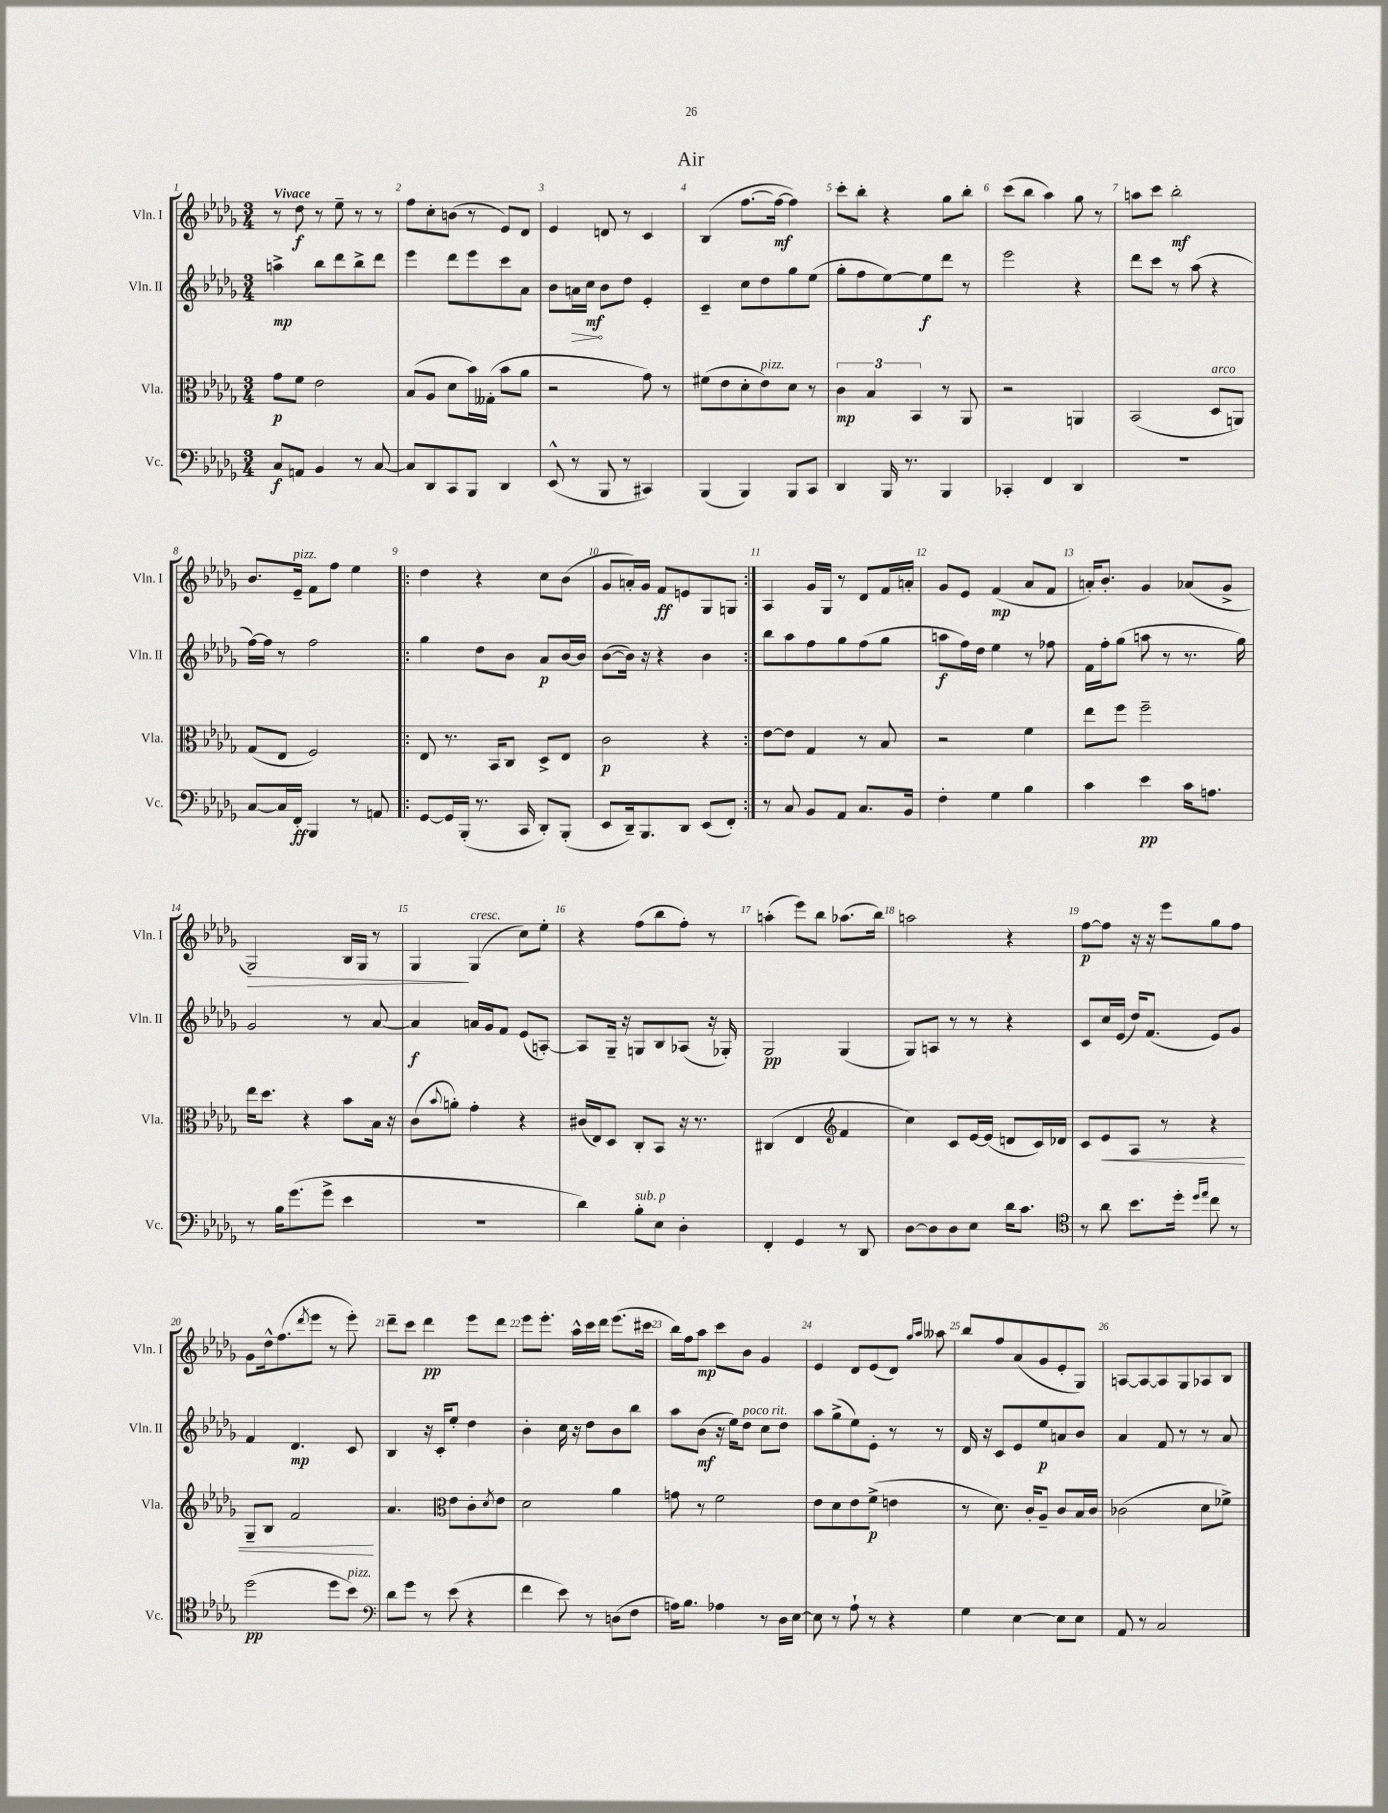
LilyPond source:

\header { title = "Air" }
<<
\new StaffGroup <<
\new Staff = "s0" \with { instrumentName = "Vln. I" shortInstrumentName = "Vln. I" } {
    \clef treble \key des \major \numericTimeSignature \time 3/4 \tempo "Vivace"
    r8 des''8\f r8 ees''8-- r8 r8 |
    f''8 c''8-. b'8( r8 ees'8) des'8 |
    ees'4 d'8 r8 c'4 |
    bes4( f''8.~ f''16~\mf f''4) |
    c'''8-. bes''8-. r4 ges''8 bes''8-. |
    c'''8( bes''8 aes''4) ges''8 r8 |
    a''8 c'''8 bes''2-.\mf |
    bes'8. ees'16--^\markup { \italic "pizz." } f'8 f''8 ees''4 |
    \repeat volta 2 { des''4 r4 c''8 bes'8( |
    ges'8 a'16-.) ges'16 f'8\ff e'8 ges8 g8 | }
    aes4 ges'16 ges16 r8 des'8 f'16 a'16-. |
    ges'8 ees'8 f'4\mp( aes'8 f'8 |
    a'16-.) bes'8.-. ges'4 aes'8( ges'8-> |
    ges2\>) bes16 ges16 r8 |
    ges4\! ges4^\markup { \italic "cresc." }( c''8) ees''8-. |
    r4 f''8( bes''8 f''8-.) r8 |
    a''4-.( ees'''8) bes''8 aes''8.( bes''16) |
    a''2 r4 |
    f''8~\p f''8 r16 r16 ees'''8 ges''8 f''8 |
    ges'8 des''16-^ f''8.( \acciaccatura { des'''8 } ees'''8 r8 ees'''8-.) |
    des'''8-- c'''8 des'''4\pp ees'''8 des'''8 |
    ees'''8 ees'''8.-. aes''16-^ c'''16 des'''16 ees'''8.( cis'''16 |
    bes''16) f''16 aes''8\mp c'''8 bes'8 ges'4 |
    ees'4 des'8 ees'8( des'8) \grace { ges''16 aes''16 } aeses''8 |
    bes''8 f''8 aes'8( ges'8 ees'8-. ges8) |
    a8~ a8~ a8 ges8 aes8 bes8 \bar "|." |
}
\new Staff = "s1" \with { instrumentName = "Vln. II" shortInstrumentName = "Vln. II" } {
    \clef treble \key des \major \numericTimeSignature \time 3/4
    a''4->\mp bes''8 des'''8 bes''8-> des'''8 |
    ees'''4 des'''8 ees'''8 c'''8 aes'8 |
    bes'8 \once \override Hairpin.circled-tip = ##t a'16\> c''16\mf\! bes'8 des''8 ees'4-. |
    c'4-- c''8 des''8 ges''8 ees''8( |
    ges''8-. f''8 ees''8~) ees''8\f des'''8 r8 |
    ees'''2 r4 |
    des'''8 c'''8 r8 aes''8( r4 |
    f''16~) f''16 r8 f''2 |
    \repeat volta 2 { ges''4 des''8 bes'8 aes'8\p bes'16~ bes'16 |
    bes'8~( bes'16) r16 r4 bes'4 | }
    bes''8 aes''8 f''8 ges''8 f''8( ges''8 |
    a''8\f f''16) des''16 ees''4 r8 fes''8 |
    f'16 f''16-. ges''8( a''8 r8 r8. ges''16) |
    ges'2 r8 aes'8~ |
    aes'4\f a'16 ges'16 f'8 ees'8( a8~-.) |
    a8 ges16-- r16 g8 bes8 aes8( r16 ges16-.) |
    ges2\pp ges4( |
    ges8) a8 r8 r8 r4 |
    c'8 c''16 ees'16( des''16) f'8.( ees'8) ges'8 |
    f'4 des'4.\mp c'8 |
    bes4 r16 c'16-. ees''8-. des''4 |
    bes'4-. c''16 r16 des''8 bes'8 bes''8 |
    aes''8 bes'8\mf( r16 ees''16) des''8^\markup { \italic "poco rit." } c''8 des''8 |
    aes''8 ges''8->( ees''8) ees'8-. r8 r8 |
    des'16 r16 c'8 ees'8 ees''8\p a'8 bes'8 |
    aes'4 f'8 r8 r8 aes'8 \bar "|." |
}
\new Staff = "s2" \with { instrumentName = "Vla." shortInstrumentName = "Vla." } {
    \clef alto \key des \major \numericTimeSignature \time 3/4
    ges'8\p f'8 ees'2 |
    bes8( aes8 des'8 bes'16) geses16-.( bes'8 aes'8 |
    r2 ges'8) r8 |
    fis'8( ees'8 des'8-. ees'8^\markup { \italic "pizz." }) des'8 r8 |
    \tuplet 3/2 { c'4\mp bes4 bes,4 } r8 aes,8 |
    r2 a,4 |
    bes,2( des8^\markup { \italic "arco" } a,8) |
    ges8( ees8 f2) |
    \repeat volta 2 { ees8 r8. bes,16 c8 des8-> ees8 |
    c'2\p r4 | }
    ees'8~ ees'8 ges4 r8 bes8 |
    r2 f'4 |
    ees''8 f''8 f''2-- |
    ees''16 des''8. r4 bes'8 bes16 r16 |
    c'8( \appoggiatura { bes'8 } a'8-.) ges'4-. r4 |
    cis'16( ees16) des8 c8-. bes,8 r16 r8. |
    cis4( ees4 \clef treble f'4 |
    c''4) c'8 ees'16~ ees'16( d'8 c'16) des'16 |
    c'8 ees'8\< aes8 r8 r4 |
    ges8-- bes8 f'2\! |
    aes'4. \clef alto ees'8 c'8-. \acciaccatura { des'8 } ees'8 |
    des'2 aes'4 |
    g'8 r8 f'2 |
    ees'8 des'8 ees'8 f'8->\p( e'4 |
    r8 des'8.) c'16-. aes8-- c'8 bes16 c'16 |
    ces'2( des'8 fes'8->) \bar "|." |
}
\new Staff = "s3" \with { instrumentName = "Vc." shortInstrumentName = "Vc." } {
    \clef bass \key des \major \numericTimeSignature \time 3/4
    c8\f a,8 bes,4 r8 c8~ |
    c8 des,8 c,8 bes,,8 des,4 |
    ees,8-^( r8 bes,,8 r8 cis,4) |
    bes,,4( bes,,4) bes,,8 c,8 |
    des,4 bes,,16 r8. bes,,4 |
    ces,4-. f,4 des,4 |
    R2. |
    c8~ c16 f,16-.\ff bes,,4 r8 a,8 |
    \repeat volta 2 { ges,8~ ges,16 bes,,16-.( r8. c,16 des,8-.) bes,,8-.( |
    ees,8 des,16--) bes,,8. des,8 ees,8( f,8-.) | }
    r8 c8 bes,8 aes,8 c8. bes,16 |
    f4-. ges4 bes4 |
    c'4 ees'4\pp c'16 a8. |
    r8 bes16 ges'8.( ges'8-> ees'4 |
    R2. |
    des'4) bes8-.^\markup { \italic "sub. p" } ees8 des4-. |
    f,4-. ges,4 r8 des,8 |
    des8~ des8 des8 ees8 des'16 c'8. |
    \clef tenor r8 aes'8 bes'8. des''16-. \grace { des''16 ees''16 } c''8 r8 |
    des''2\pp( des''8 bes'8^\markup { \italic "pizz." }) |
    \clef bass des'8 ges'8 r8 ees'8( r4 |
    f'4 ees'8) r8 d8( f8 |
    a16) bes8. aes4 r8 des16 ees16~ |
    ees8 r8 aes8-! r8 r4 |
    ges4 ees4~ ees8 ees8 |
    aes,8 r8 c2 \bar "|." |
}
>>
>>
\layout { \context { \Score \override BarNumber.break-visibility = ##(#f #t #t) barNumberVisibility = #all-bar-numbers-visible } }
